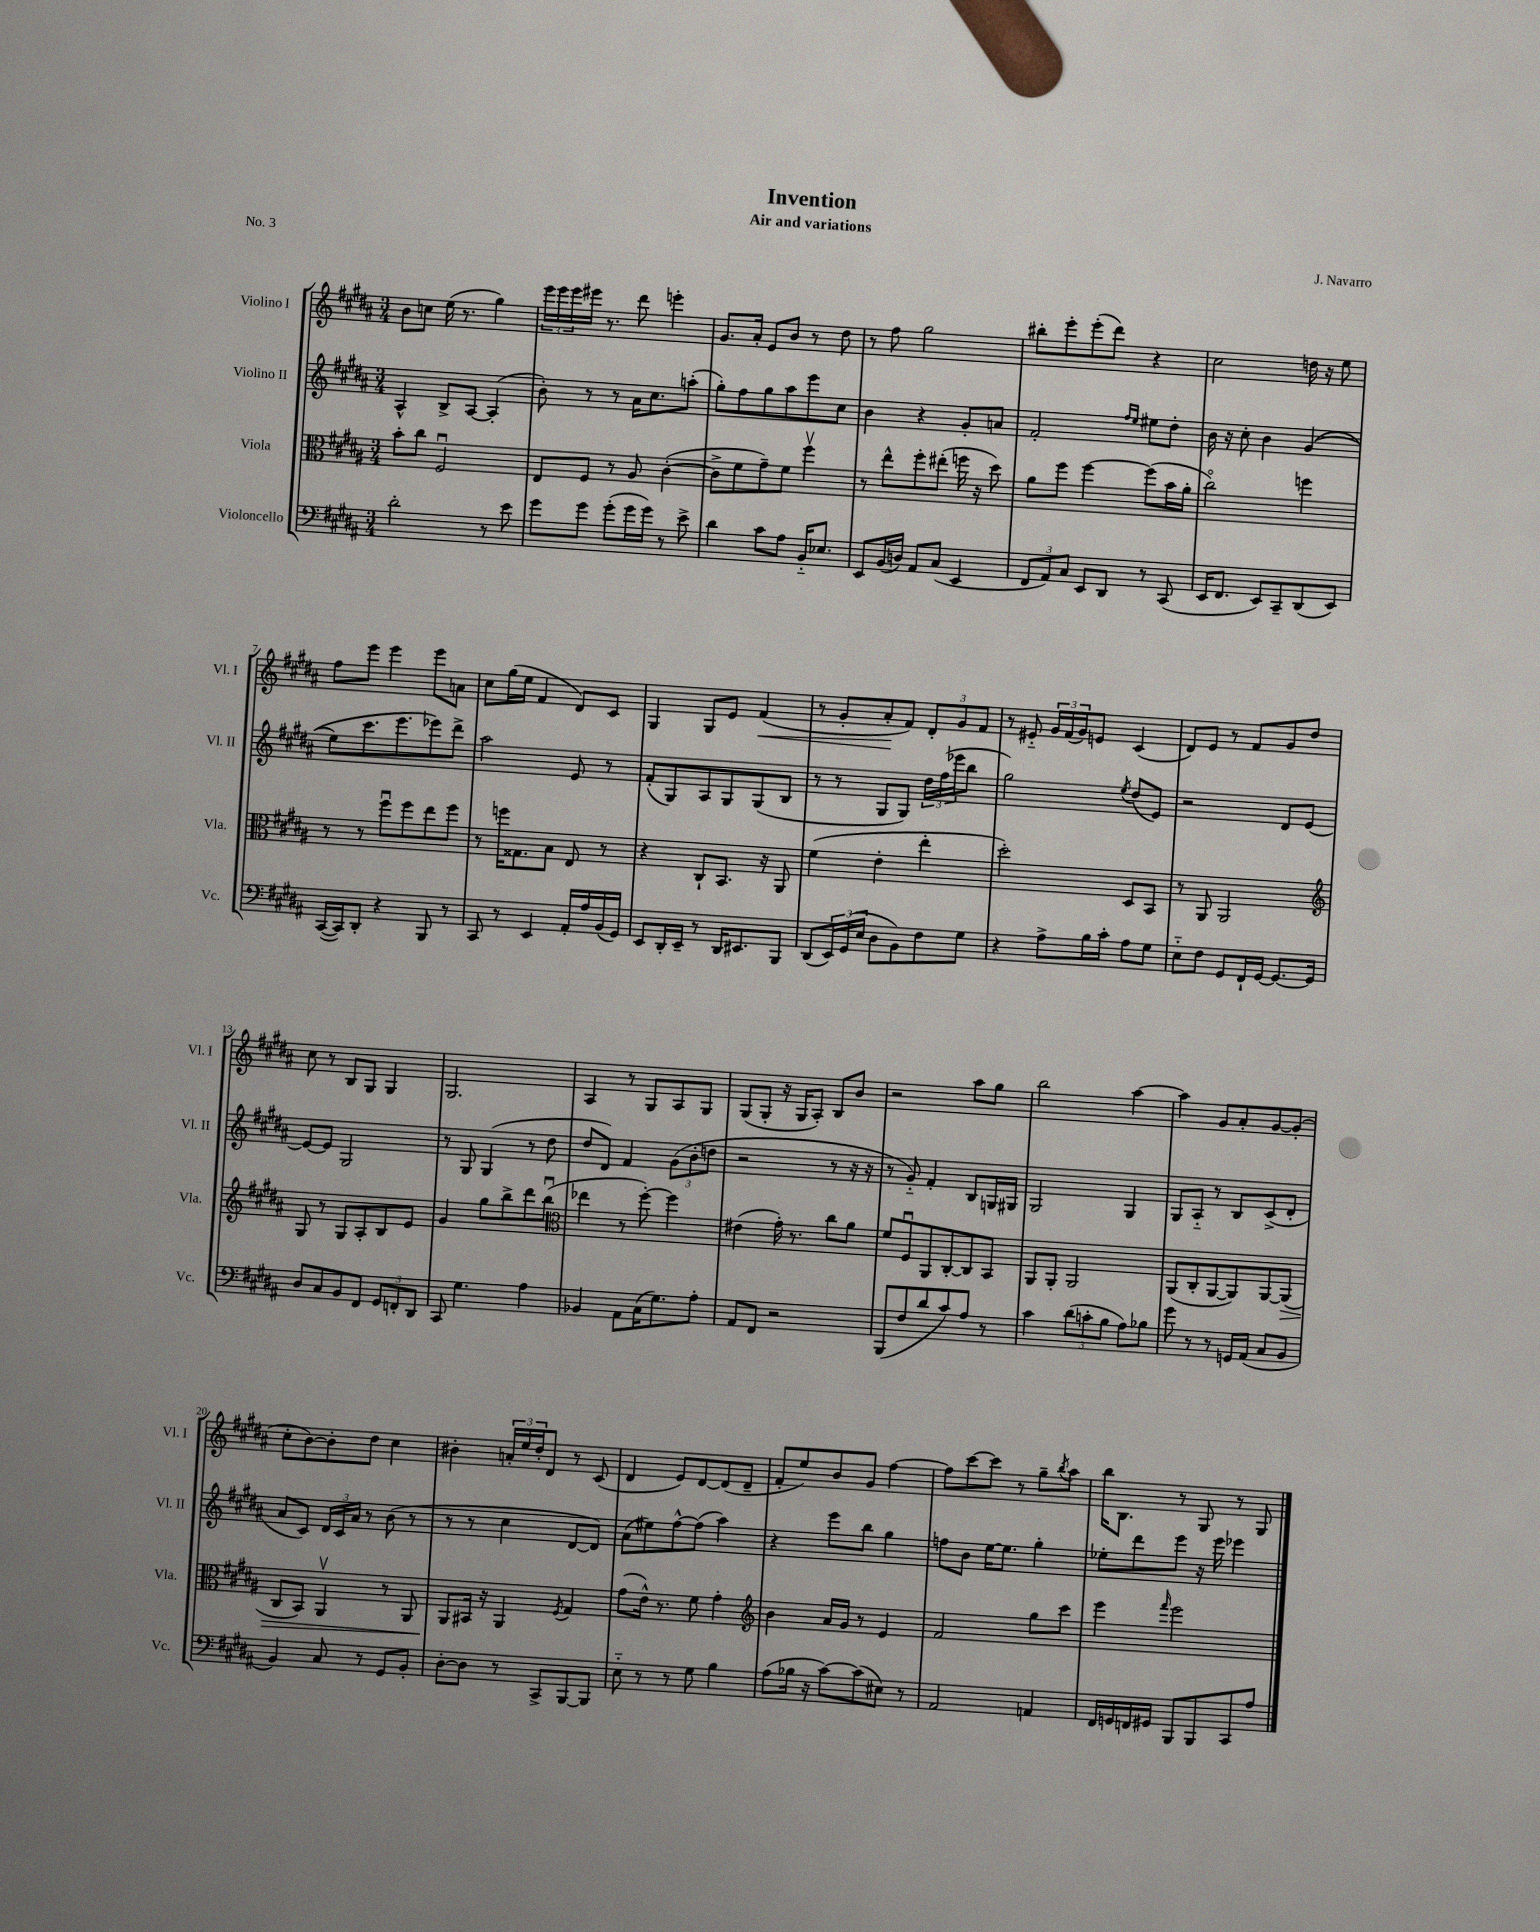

**kern	**kern	**dynam	**kern	**kern	**dynam
*part4	*part3	*part3	*part2	*part1	*part1
*staff4	*staff3	*staff3	*staff2	*staff1	*staff1
*I"Violoncello	*I"Viola	*	*I"Violino II	*I"Violino I	*
*I'Vc.	*I'Vla.	*	*I'Vl. II	*I'Vl. I	*
*clefF4	*clefC3	*	*clefG2	*clefG2	*
*k[f#c#g#d#a#]	*k[f#c#g#d#a#]	*	*k[f#c#g#d#a#]	*k[f#c#g#d#a#]	*
*M3/4	*M3/4	*	*M3/4	*M3/4	*
=1	=1	=1	=1	=1	=1
2d#'\	8b'\L	.	4A#^^/	8b\L	.
.	8cc#\J	.	.	8ccn\J	.
.	2F#u/	.	8B^/L	(16ee\	.
.	.	.	.	8.r	.
.	.	.	[8A#/J	.	.
8r	.	.	(4A#'/]	4gg#\)	.
8e\	.	.	.	.	.
=2	=2	=2	=2	=2	=2
8g#\L	8E/L	.	8b'\)	24eee\LL	.
.	.	.	.	24eee\	.
.	.	.	.	24eee\	.
8g#\J	8F#/J	.	8r	16eee#X\JJ	.
.	.	.	.	8.r	.
(8g#'\L	8r	.	8r	.	.
16g#\L	8A#/	.	16a#\KL	8ddd#\	.
16g#\JJ)	.	.	8.cc#\	.	.
8r	([4c#'\	.	.	4eeen'\	.
8e^\	.	.	(8aan'\J	.	.
=3	=3	=3	=3	=3	=3
4d#\	8c#^\L]	.	8gg#'\L)	8.g#/L	.
.	8f#\	.	8ff#\	.	.
.	.	.	.	16a#'/Jk	.
8c#\L	8g#~\)	.	8gg#\	8e/L	.
8A#\J	8f#\J	.	8aa#\	8b/J	.
16BB/KL	4ff#v\	.	8eee\	8r	.
8.E-X/J	.	.	.	.	.
.	.	.	8cc#\J	8dd#\	.
=4	=4	=4	=4	=4	=4
8EE/L	8r	.	4b\	8r	.
(16BB/L	8ee^^\L	.	.	8ff#\	.
16Dn/JJ)	.	.	.	.	.
8AA#/L	8ff#'\	.	4r	2gg#\	.
(8C#/J	(8ee#X'\J	.	.	.	.
4EE/	16ffn\	.	8g#'/L	.	.
.	16r	.	.	.	.
.	8dd#\)	.	8an/J	.	.
=5	=5	=5	=5	=5	=5
12FF#/L	8a#\L	.	2f#'/	8bb#X'\L	.
12AA#/)	.	.	.	.	.
.	8ff#\J	.	.	8eee'\	.
12C#/J	.	.	.	.	.
8EE/L	[4ff#\	.	.	(8eee'\	.
8DD#/J	.	.	.	8ddd#\J)	.
.	.	.	16qqff#/LL	.	.
.	.	.	16qqee/JJ	.	.
8r	(8ff#\L]	.	8ee#X\L	4r	.
(8CC#/	16b\L	.	8dd#'\J	.	.
.	16a#'\JJ	.	.	.	.
=6	=6	=6	=6	=6	=6
16EE/KL	2cc#\)	.	16b\	2cc#\	.
8.FF#/J	.	.	16r	.	.
.	.	.	8cc#'\	.	.
8EE/L)	.	.	4b\	.	.
8CC#~/	.	.	.	.	.
(8DD#/	4ffn\	.	((4g#/	16ddn\	.
.	.	.	.	16r	.
8EE/J)	.	.	.	8ee\	.
!!LO:LB:g=z
=7	=7	=7	=7	=7	=7
([16CC#/LL	8r	.	8ee\L)	8ff#\L	.
16CC#/J])	.	.	.	.	.
8DD#'/J	8r	.	8.ccc#\	8eee\J	.
4r	8ff#u\L	.	.	4eee\	.
.	.	.	8.eee\	.	.
.	8ff#\	.	.	.	.
8BBB/	8ee\	.	8eee-X\)	8eee\L	.
8r	8ff#\J	.	8ddd#^\J	8an\J	.
=8	=8	=8	=8	=8	=8
8CC#/	8r	.	2aa#\	8cc#\L	.
8r	16ffn\KL	.	.	(16gg#\L	.
.	8.G##X\	.	.	16ee\JJ	.
4EE/	.	.	.	4f#/	.
.	8B\J	.	.	.	.
16AA#'/LL	8E/	.	8e/	8d#/L)	.
16A#/	.	.	.	.	.
(16BB/	8r	.	8r	8c#/J	.
16GG#/JJ)	.	.	.	.	.
=9	=9	=9	=9	=9	=9
8EE/L	4r	.	(8f#'/L	4G#/	.
16DD#'/L	.	.	8G#/)	.	.
16EE~/JJ	.	.	.	.	.
8r	8C#`/L	.	8A#/	8G#/L	.
16DD#/KL	8.BB/J	.	8G#/	8e/J	.
8.EE#X/	.	.	.	.	.
!	!	!	!	!	!LO:HP:b
.	.	.	(8G#/	(4f#/	<
.	16r	.	.	.	.
8BBB/J	8AA#/	.	8B/J	.	.
=10	=10	=10	=10	=10	=10
(8DD#/L	(4f#\	.	8r	8r	.
24EE/L)	.	.	8r	8g#'/L	.
(24GG#/	.	.	.	.	.
24E/JJ	.	.	.	.	.
8D#\L	4e'\	.	8G#/L	8a#'/	.
8BB\)	.	.	8G#/J)	8f#/J)	[
8F#\	4ee'\	.	24dd#\LL	12d#'/L	.
.	.	.	(24ff#\	.	.
.	.	.	24eee-X\J	12g#/	.
8G#\J	.	.	8bb\J	.	.
.	.	.	.	12f#/J	.
=11	=11	=11	=11	=11	=11
4r	2dd#'\)	.	2gg#\)	8r	.
.	.	.	.	8e#X/	.
8A#^\L	.	.	.	24g#/LL	.
.	.	.	.	(24f#/	.
.	.	.	.	24g#/J)	.
16B\L	.	.	.	8en/J	.
16c#'\JJ	.	.	.	.	.
.	.	.	8qee/	.	.
8A#\L	8D#/L	.	(8dd#/L	(4c#/	.
8G#\J	8BB/J	.	8e/J)	.	.
=12	=12	=12	=12	=12	=12
8E\L	8r	.	2r	8d#/L)	.
8F#\J	8AA#/	.	.	8e/J	.
8GG#/L	2AA#/	.	.	8r	.
16FF#`/L	.	.	.	8f#/L	.
[16GG#/JJ	.	.	.	.	.
8.GG#/L_	.	.	8d#/L	8g#/	.
.	.	.	[8e/J	8dd#/J	.
16GG#/Jk]	.	.	.	.	.
!!LO:LB:g=z
=13	=13	=13	=13	=13	=13
*	*clefG2	*	*	*	*
8D#/L	8G#/	.	8e/L_	8cc#\	.
8C#/	8r	.	8e/J]	8r	.
8BB/	8G#/L	.	2G#/	8B/L	.
8FF#/J	8A#'/	.	.	8G#/J	.
12GG#/L	8B/	.	.	4G#/	.
12FFn'/	.	.	.	.	.
.	8e/J	.	.	.	.
12DD#/J	.	.	.	.	.
=14	=14	=14	=14	=14	=14
8CC#/	4g#/	.	8r	2.G#/	.
4.G#\	.	.	8G#/	.	.
.	8gg#\L	.	(4G#/	.	.
.	8bb^\	.	.	.	.
4A#\	8ddd#\	.	8r	.	.
.	(8bbu\J	.	8dd#\	.	.
=15	=15	=15	=15	=15	=15
*	*clefC3	*	*	*	*
4BB-X/	4ee-X\	.	8dd#/L	4A#/	.
.	.	.	8d#/J)	.	.
8AA#\L	8r	.	4f#/	8r	.
(16C#\K	[8ff#'\)	.	.	8G#/L	.
8.G#\)	.	.	.	.	.
.	4ff#\]	.	(12g#\L	8A#/	.
.	.	.	12b'\	.	.
8A#'\J	.	.	.	8G#/J	.
.	.	.	12ddn\J	.	.
=16	=16	=16	=16	=16	=16
8AA#/L	(4e#X\	.	2r	(8G#/L	.
8FF#/J	.	.	.	8G#'/J	.
2r	16g#'\)	.	.	16r	.
.	8.r	.	.	16G#/KL	.
.	.	.	.	8A#'/J)	.
.	8cc#\L	.	8r	8B/L	.
.	8a#\J	.	16r	8b/J	.
.	.	.	16r	.	.
=17	=17	=17	=17	=17	=17
(8BBB/L	8f#/L	.	8r	2r	.
8F#/	8F#u/	.	8g#/)	.	.
8d#/	8AA#/	.	4f#'/	.	.
8c#/)	[8C#'/	.	.	.	.
8A#/J	8C#/]	.	8B/L	8aa#\L	.
8r	8BB/J	.	16Gn/L	8gg#\J	.
.	.	.	16G#X/JJ	.	.
=18	=18	=18	=18	=18	=18
4c#\	8AA#/L	.	2G#/	2bb\	.
.	8AA#'/J	.	.	.	.
(12d#\L	2AA#/	.	.	.	.
12cn'\	.	.	.	.	.
12B\J	.	.	.	.	.
8A#\L)	.	.	4G#/	[4aa#\	.
8B-X\J	.	.	.	.	.
=19	=19	=19	=19	=19	=19
8g#\	(8AA#/L	.	8G#/L	4aa#\]	.
8r	8C#'/	.	8A#/J	.	.
8r	[8AA#/	.	8r	8g#/L	.
16GGn/LL	8AA#/])	.	8B/L	8a#'/	.
(16AA#/JJ	.	.	.	.	.
8C#/L	[8AA#/	.	(8c#^/	[8g#/	.
!	!	!LO:HP:b	!	!	!
8BB/J	(8AA#/J]	>	8d#'/J	(8g#'/J]	.
!!LO:LB:g=z
=20	=20	=20	=20	=20	=20
4BB/)	8C#/L	.	8a#/L	8cc#'\L	.
.	8BB/J)	.	8c#/J)	[8b\)	.
8C#/	4AA#v/	.	24d#/LL	8b'\]	.
.	.	.	24c#/	.	.
.	.	.	24a#/JJ	.	.
8r	.	.	8r	8dd#\J	.
8GG#/L	8r	.	(8b\	4cc#\	.
8BB'/J	8AA#/	.	8r	.	.
=21	=21	=21	=21	=21	=21
[8D#'\L	8AA#/L	.	8r	4b#X'\	.
8D#\J]	16BB#X/Jk	]	8r	.	.
.	16r	.	.	.	.
8r	4AA#/	.	4cc#\	24an'/LL	.
.	.	.	.	24ee/	.
.	.	.	.	24dd#'/J	.
8CC#^/L	.	.	.	8d#/J	.
.	8qF#/	.	.	.	.
[8BBB/	4G#/	.	[8d#/L	8r	.
8BBB/J]	.	.	8d#/J])	(8c#/	.
=22	=22	=22	=22	=22	=22
8E\	(8g#\L	.	(8a#\L	4d#/	.
8r	16e^^\Jk)	.	8ee#X\)	.	.
.	8.r	.	.	.	.
8r	.	.	[8ff#^^\	8e/L)	.
8G#\	8f#\	.	(8ff#\J]	[8d#/	.
4B\	4g#'\	.	4aa#\)	(8d#/]	.
.	.	.	.	8d#~/J	.
=23	=23	=23	=23	=23	=23
*	*clefG2	*	*	*	*
(8A#\L	4b\	.	4r	8f#'/L	.
16B-X\Jk	.	.	.	8ee/)	.
16r	.	.	.	.	.
[8c#\L)	16a#/LL	.	8eee\L	8b/	.
.	16g#/JJ	.	.	.	.
(8c#\]	8r	.	8bb\J	8g#/J	.
8E#X\J)	4e/	.	4gg#\	[4ff#\	.
8r	.	.	.	.	.
=24	=24	=24	=24	=24	=24
2AA#/	2f#/	.	8ffn\L	8ff#\L]	.
.	.	.	8b\J	[8ccc#\	.
.	.	.	[16ee\KL	8ccc#\J]	.
.	.	.	8.ee\J]	.	.
.	.	.	.	8r	.
4AAn/	8gg#\L	.	4gg#'\	8gg#~\L	.
.	.	.	.	8qbb/	.
.	8ccc#\J	.	.	8aa#\J	.
=25	=25	=25	=25	=25	=25
16FF#/LL	4eee\	.	8ee-X'\L	16bb\KL	.
16GGn/	.	.	.	8.B\J	.
16FFn/	.	.	8ddd#\	.	.
16GG#X/JJ	.	.	.	.	.
.	16qqfff#/	.	.	.	.
8BBB/L	2eee\	.	8eee\J	8r	.
8BBB/	.	.	16r	8G#/	.
.	.	.	16eee\	.	.
8CC#/	.	.	4eee-X\	8r	.
8A#/J	.	.	.	8G#/	.
==	==	==	==	==	==
*-	*-	*-	*-	*-	*-
